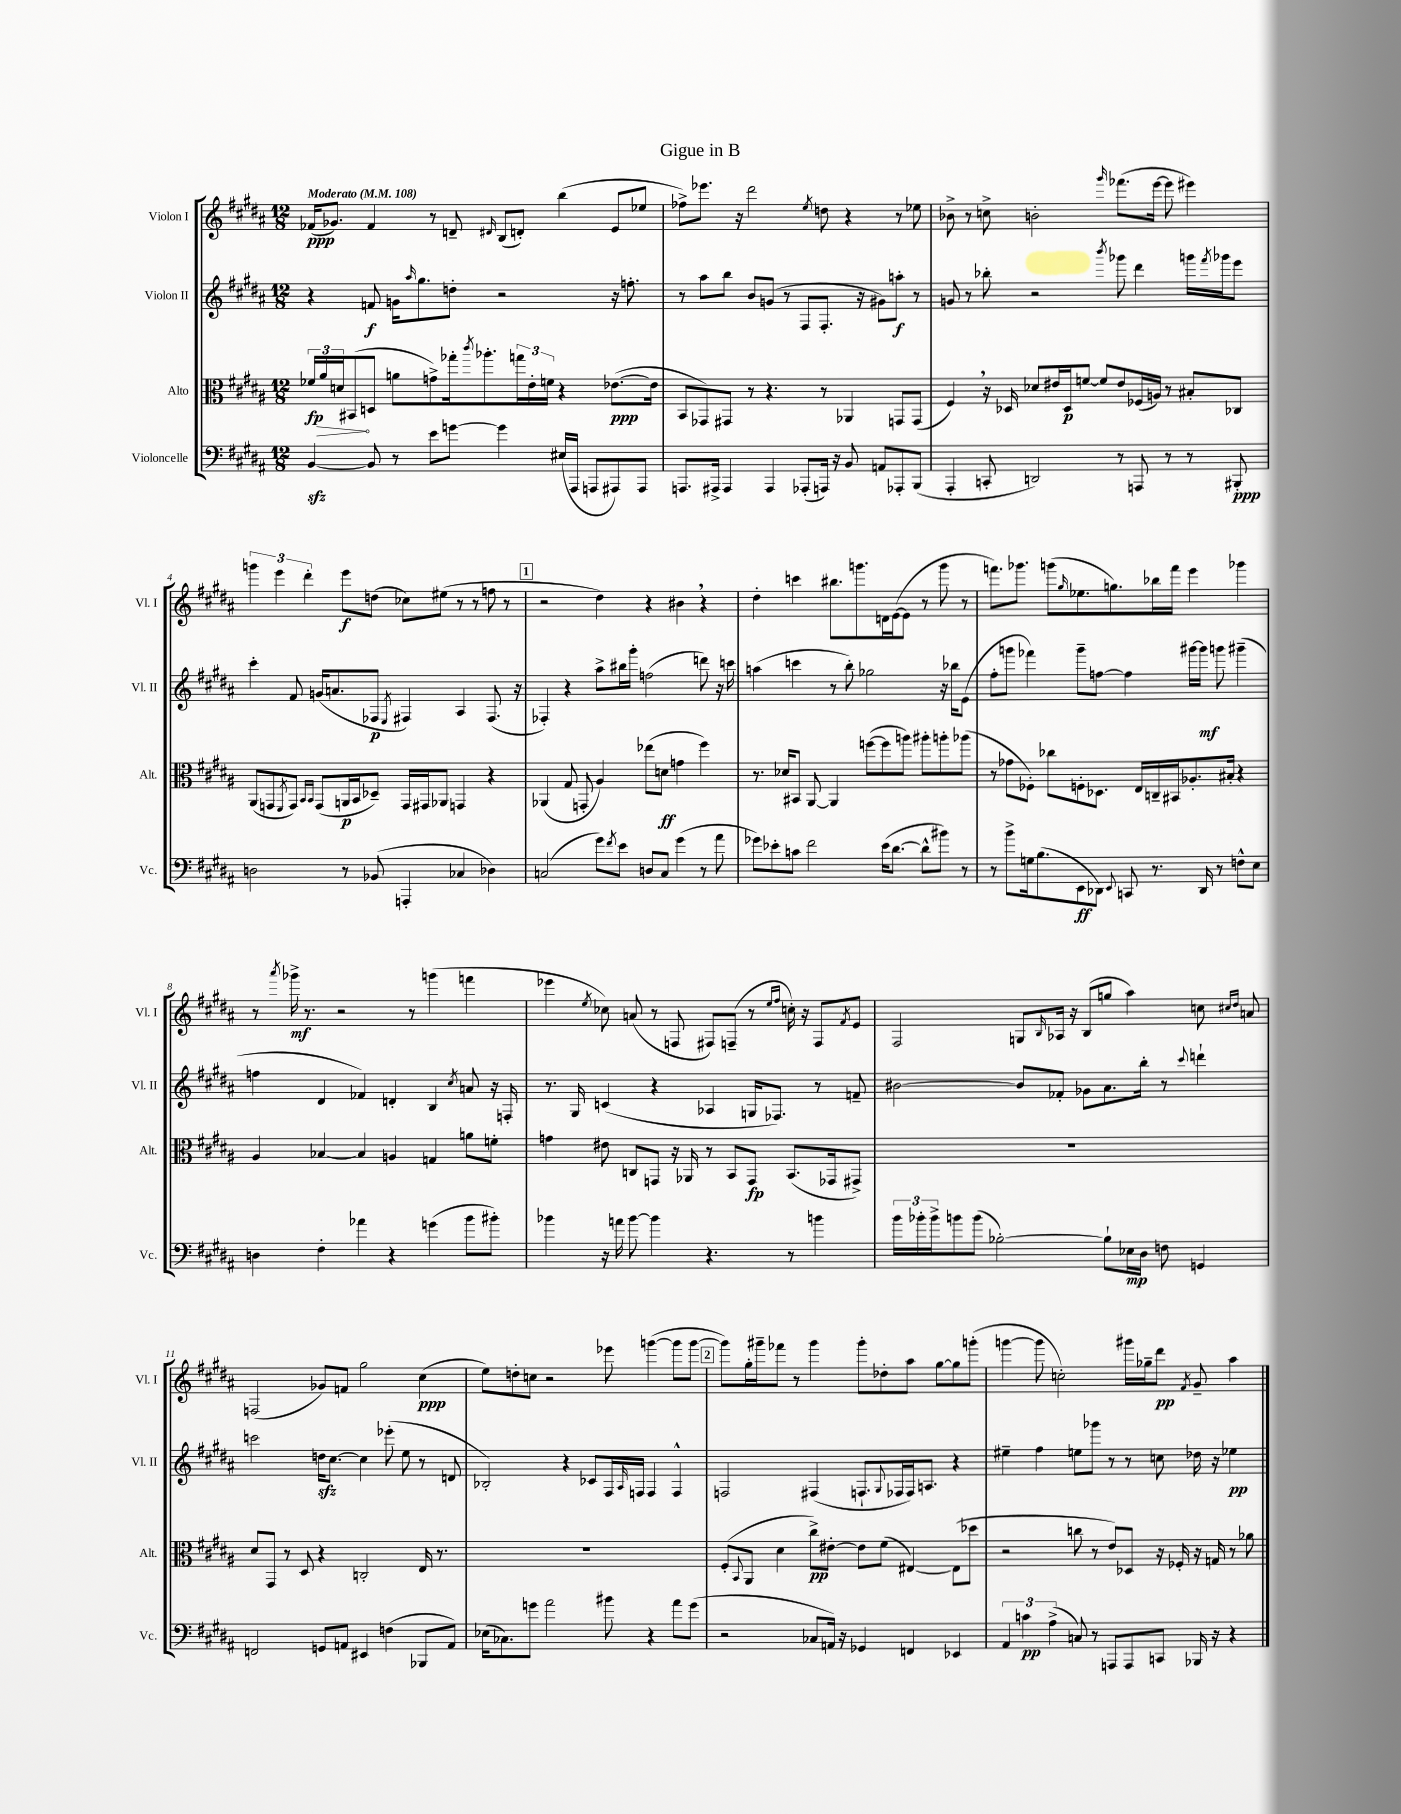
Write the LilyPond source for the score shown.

\header { title = "Gigue in B" }
<<
\new StaffGroup <<
\new Staff = "s0" \with { instrumentName = "Violon I" shortInstrumentName = "Vl. I" } {
    \clef treble \key b \major \numericTimeSignature \time 12/8 \tempo "Moderato" 4 = 108
    fes'16\ppp( ges'8.) fes'4 r8 d'8-- \grace { dis'16 } b8( d'8-.) b''4( e'8 ees''8 |
    fes''8->) ees'''8. r16 dis'''2 \acciaccatura { e''8 } d''8 r4 r8 ees''8 |
    bes'8-> r8 c''8-> b'2-. \grace { gis'''16 } fes'''8.( e'''16~ e'''8 eis'''4) |
    \tuplet 3/2 { g'''4 e'''4 dis'''4-. } e'''8\f d''8( ces''8) eis''8( r8 r8 f''8 r8 |
    \mark \markup { \box "1" } r2 dis''4) r4 bis'4 \breathe r4 |
    dis''4-. c'''4 bis''8. g'''8. d'16 e'16~( e'8 r8 g'''8 r8 |
    f'''8.) ges'''8. g'''8( \grace { gis''16 } ees''8. g''8.) bes''16 f'''16 e'''4 ges'''4 |
    r8 \acciaccatura { ais'''8 } ges'''16->\mf r8. r2 r8 g'''4( f'''4 |
    ees'''4 \acciaccatura { e''8 } ces''8) a'8( r8 f8 fis8) f8--( r8 \grace { e''16 fis''16 } c''16-.) r16 f8 \acciaccatura { fis'8 } e'8 |
    fis2 g8 \grace { b16 } aes16 r16 b8( g''8 ais''4) c''8 \grace { cis''16 dis''16 } a'8 |
    f2( ges'8) f'8 gis''2 cis''4\ppp( |
    e''8) d''8-. c''8 r2 ees'''8 g'''4~( g'''8 g'''8~ |
    \mark \markup { \box "2" } g'''8) gis''16-. gis'''16-- fes'''8 r8 gis'''4 gis'''8-. des''8-. ais''8 gis''8~ gis''8 g'''8-.( |
    g'''4~ g'''8 c''2-.) gis'''16 ges''16-- dis'''8\pp \acciaccatura { fis'8 } gis'8-- ais''4 \bar "|." |
}
\new Staff = "s1" \with { instrumentName = "Violon II" shortInstrumentName = "Vl. II" } {
    \clef treble \key b \major \numericTimeSignature \time 12/8
    r4 f'8\f g'16 \grace { ais''16 } gis''8. d''8-. r2 r16 f''8.-. |
    r8 ais''8 b''8 b'8 g'8( r8 fis8 fis8.-. r16 gis'8) a''8-.\f r8 |
    g'8 r8 bes''8-. r2 \acciaccatura { b'''8 } ges'''8 dis'''4 g'''16 \acciaccatura { fis'''8 } ges'''16 e'''8 |
    cis'''4-. fis'8 g'16( a'8. fes8\p \acciaccatura { e8 } fis4) ais4 fis8.( r16 |
    \mark \markup { \box "1" } fes4-.) r4 ais''8-> bis''16 gis'''16-. f''2( d'''8) r16 c'''16 |
    a''4( c'''4 r8 b''8-.) ges''2 r16 bes''16 e'8( |
    fis''8-. g'''8 fes'''4) g'''8-- f''8~ f''4 gis'''16~ gis'''16\mf g'''8 gis'''4--( |
    f''4 dis'4 fes'4) d'4-. b4 \acciaccatura { cis''8 } a'8 r16 f16-. |
    r8. gis16 c'4( r4 aes4 g16 fes8.) r8 f'8-- |
    bis'2~ bis'8 fes'8-. ges'8 ais'8. b''16-. r8 \appoggiatura { cis'''8 } d'''4-! |
    c'''2 d''16\sfz cis''8.~ cis''4 ees'''8-.( e''8 r8 d'8 |
    bes2-.) r4 ces'8 fis16 \grace { ais16 } f16 f4 f4-^ |
    \mark \markup { \box "2" } f2 fis4( f8.-! \appoggiatura { gis8 } fes16 fes16) a8. r4 |
    eis''4-- fis''4 e''8 ges'''8 r8 r8 c''8 des''16 r16 ees''4\pp \bar "|." |
}
\new Staff = "s2" \with { instrumentName = "Alto" shortInstrumentName = "Alt." } {
    \clef alto \key b \major \numericTimeSignature \time 12/8
    \tuplet 3/2 { fes'16\fp \once \override Hairpin.circled-tip = ##t ais'16\> d'16 } bis,8\!( d8 a'8 g'8->) ges''16-. \acciaccatura { cis'''8 } aes''8.-. \tuplet 3/2 { g''16 e'16-. f'16 } r4 ees'8.~\ppp( ees'16 |
    b,8 ges,8) gis,8 r8 r4. r8 aes,4 g,8 g,8( |
    fis4) \breathe r16 des16 des'8 eis'16 des16\p f'8~ f'8 eis'8 fes16( a16) r8 bis8-. ces8 |
    ais,8( g,8 \acciaccatura { fis,8 } g,8) \grace { b,16 b,16 } g,8( a,16\p b,16 des8--) g,16 gis,16 aes,8 g,4 r4 |
    \mark \markup { \box "1" } aes,4( gis8 g,8-. ais4) ees''8( d'8\ff g'4 fis''4) |
    r8. des'16 bis,8 ais,8~ ais,4 f''8~( f''8 a''8) ais''8-. a''8-. aes''8( |
    r8 ges'8 fes8-.) ces''8 f8-. des8. e16 c16-- bis,16 aes8.-. bis16-. r4 |
    ais4 bes4~ bes4 a4 g4 a'8 f'8-. |
    g'4 eis'8 c8 g,8 r16 aes,16 r8 b,8 g,8\fp b,8.( ges,16 gis,8->) |
    R1. |
    dis'8 gis,8 r8 dis8 r4 c2-. e16 r8. |
    R1. |
    \mark \markup { \box "2" } fis8-.( \appoggiatura { b,8 } ais,8 dis'4 cis''8->\pp) eis'8~-. eis'8 fis'8( eis4~) eis8( des''8 |
    r2 c''8 r8 e'8) des8 r16 fes16-. r16 g16 r8 aes'8 \bar "|." |
}
\new Staff = "s3" \with { instrumentName = "Violoncelle" shortInstrumentName = "Vc." } {
    \clef bass \key b \major \numericTimeSignature \time 12/8
    b,4~\sfz b,8 r8 e'8 g'8~ g'4 eis16( ais,,16 a,,8 ais,,8) ais,,8 |
    a,,8. ais,,16-> ais,,4 ais,,4 aes,,8-.( a,,16) r16 b,8 a,8 aes,,8-. b,,8( |
    ais,,4-. c,8-. d,2) r8 a,,8 r8 r8 bis,,8-.\ppp |
    d2 r8 bes,8( a,,4-. ces4 des4) |
    \mark \markup { \box "1" } c2( gis'8) \acciaccatura { fis'8 } e'8 d8 c8 gis'4( r8 ais'8 |
    ges'8) ees'8-. c'8 fis'2 ees'16( dis'8.~ dis'8-^ bis'8) r8 |
    r8 b'8-> g16 b8.( e,8\ff des,8) \appoggiatura { e,8 } c,8 r8. des,16 r8 f8-^ e8 |
    d4 fis4-. aes'4 r4 g'4( b'8 bis'8-.) |
    bes'4 r16 a'16 bes'8~ bes'4 r4. r8 b'4 |
    \tuplet 3/2 { b'16 bes'16-. bes'16-> } b'8 b'8( bes2~-.) bes8-! ees16\mp dis16 f8 g,4 |
    f,2 g,8 a,8 eis,4 f4( bes,,8 a,8) |
    ees16( ces8.) g'8 ais'2 bis'8 r4 ais'8 g'8( |
    \mark \markup { \box "2" } r2 ces8 a,16) r16 ges,4 f,4 ees,4 |
    \tuplet 3/2 { ais,4 c'4\pp ais4->( } c8) r8 a,,8 a,,8 c,8 bes,,16 r16 r4 \bar "|." |
}
>>
>>
